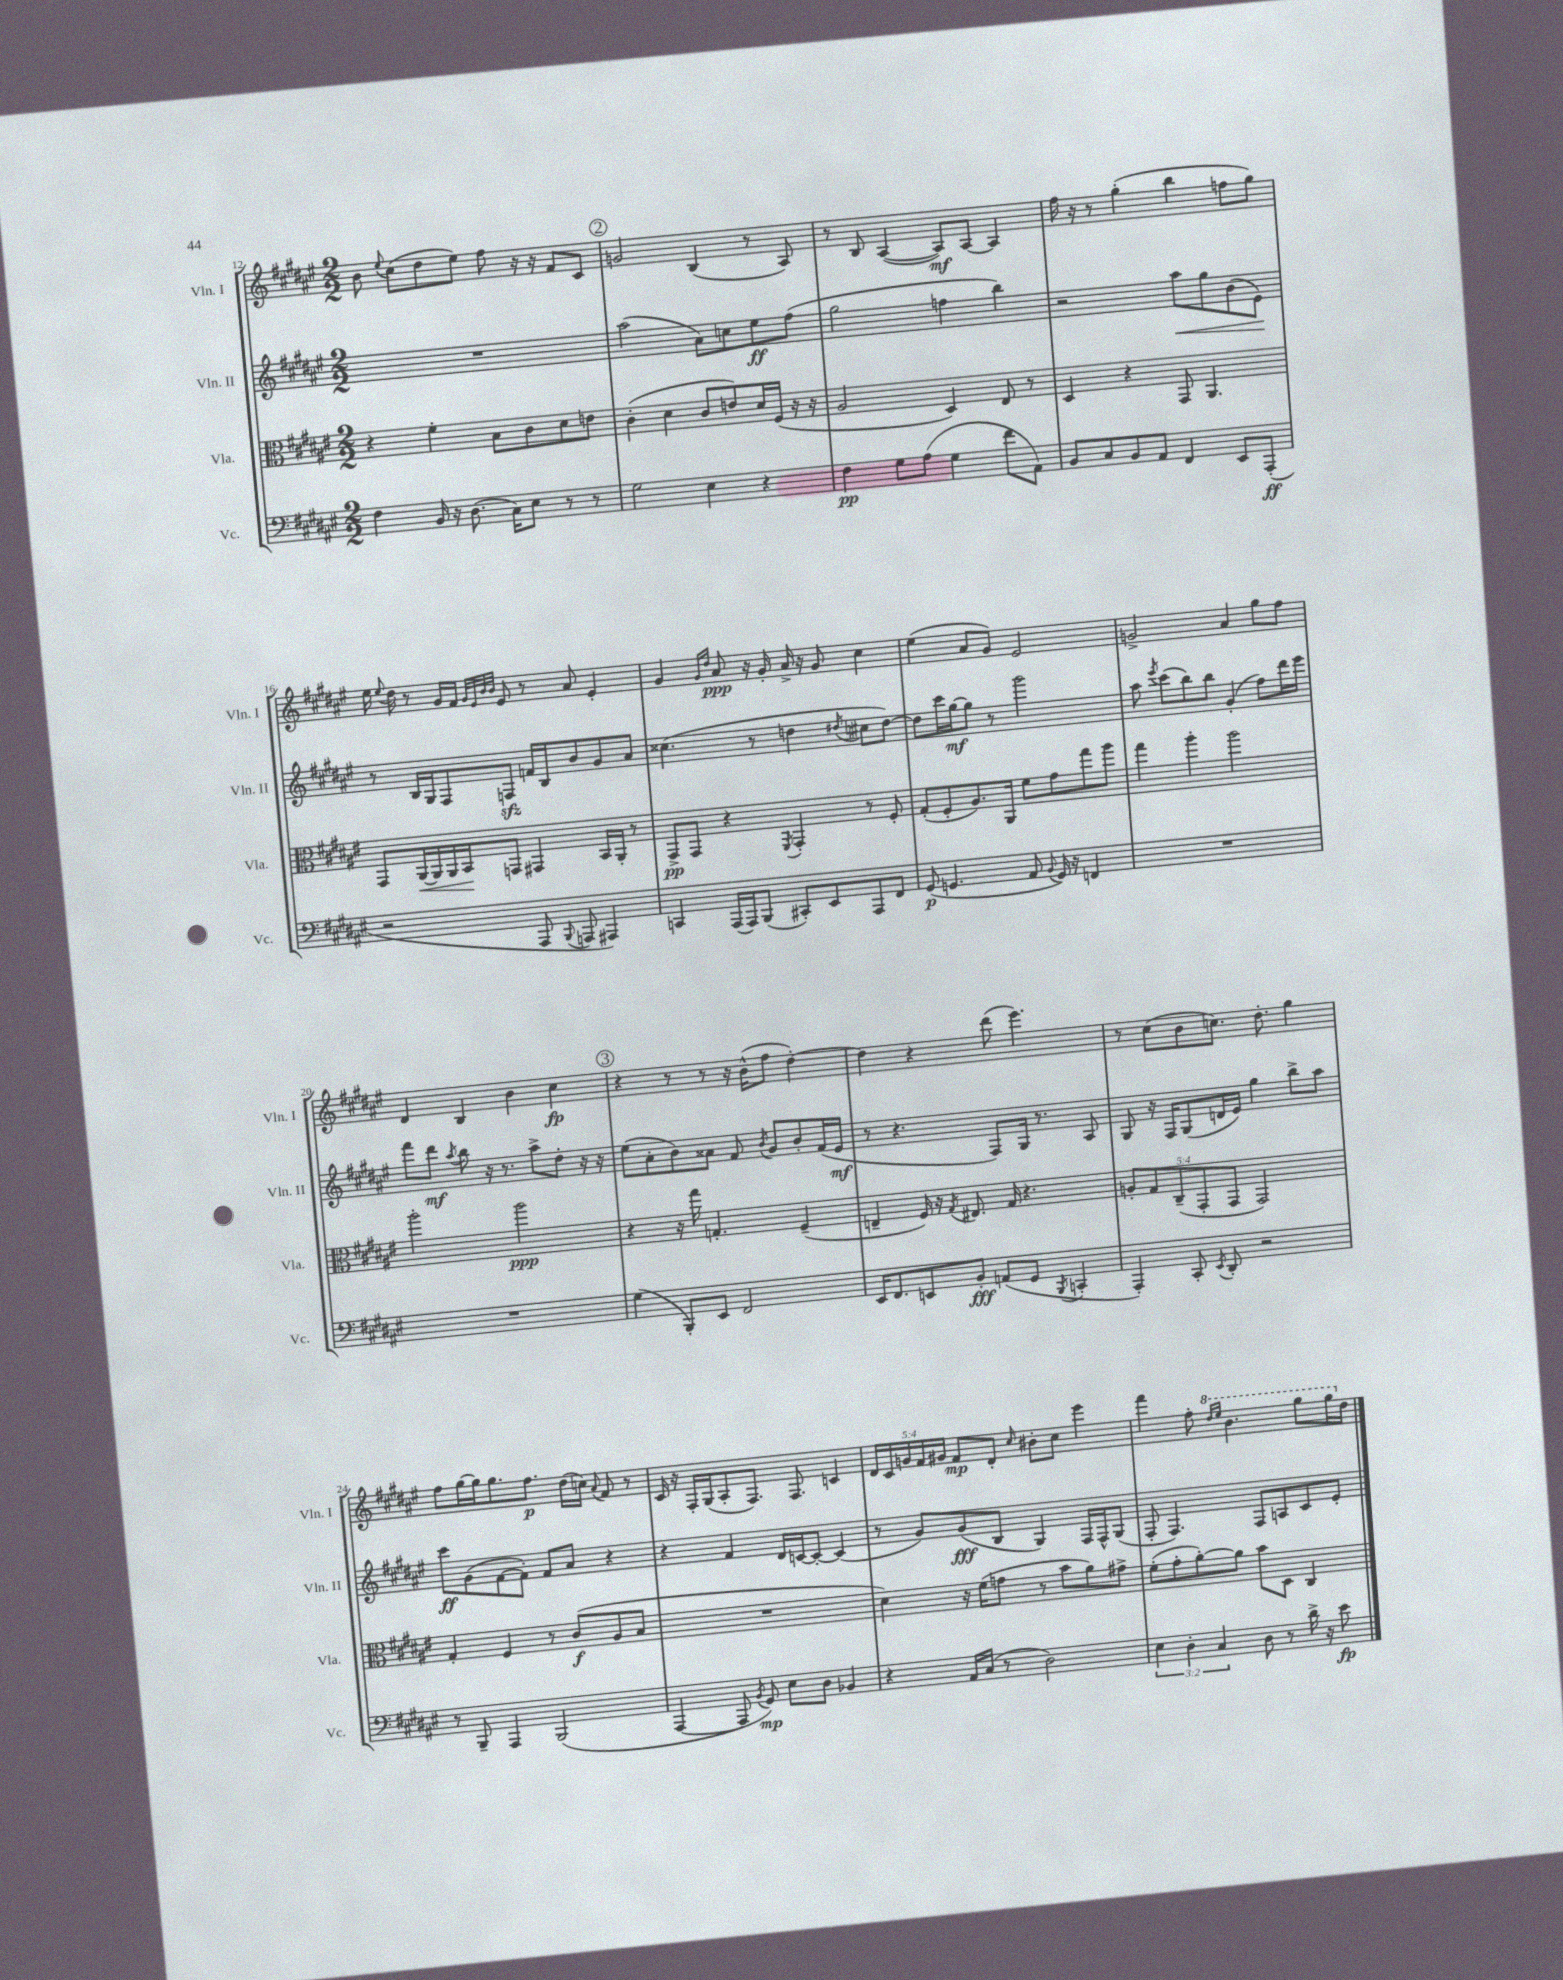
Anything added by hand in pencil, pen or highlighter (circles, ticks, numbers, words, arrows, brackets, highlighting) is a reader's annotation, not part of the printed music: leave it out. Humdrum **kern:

**kern	**kern	**kern	**kern
*staff4	*staff3	*staff2	*staff1
*clefF4	*clefC3	*clefG2	*clefG2
*k[f#c#g#d#a#e#]	*k[f#c#g#d#a#e#]	*k[f#c#g#d#a#e#]	*k[f#c#g#d#a#e#]
*M2/2	*M2/2	*M2/2	*M2/2
4F#	4r	1r	8b
.	.	.	8qqee#
.	.	.	(8cc#
16BB	4f#'	.	8dd#
16r	.	.	.
(8.D#	.	.	8ee#)
.	8B	.	8ff#
16C#)	.	.	.
8E#	8c#	.	16r
.	.	.	16r
8r	8d#	.	8f#
8r	8e	.	8c#
=	=	=	=
2G#	(4c#'	(2aa#	2g
.	4d#	.	.
4E#	8c#	8a#)	(4B
.	8e)	8cc	.
4r	16d#	8ee#	8r
.	(16F#	.	.
.	16r	(8ff#	8A#)
.	16r	.	.
=	=	=	=
4F#	2A#	2gg#	8r
.	.	.	8B
8G#	.	.	([4A#
(8A#	.	.	.
4G#	4D#)	4ff	8A#])
.	.	.	[8A#
8f#	8E#	4bb)	4A#]
8AA#)	8r	.	.
=	=	=	=
8BB	4D#	2r	16ff#
.	.	.	16r
8C#	.	.	8r
8BB	4r	.	(4gg#'
8AA#	.	.	.
4FF#	8GG#	8aa#	4bb
.	4.AA#	8gg#	.
8EE#	.	(8b	8ff
(8AAA#'	.	8e#)	8gg#)
=	=	=	=
2r	8GG#	8r	16ee#
.	.	.	8qqee#
.	.	.	16dd#
.	[16AA#	16B	8r
.	16AA#]	16G#	.
.	16AA#	8F#	16g#
.	16BB	.	16f#
.	.	.	32qqg#
.	.	.	32qqe#
.	.	.	32qqb
.	.	.	32qqb
.	8GG	8F	8e#
8AAA#	4GG#	16f	8r
.	.	16B	.
8qqBBB	.	.	.
8AAA	.	8b	8a#
4AAA#)	16BB	8g#	4e#'
.	16AA#'	.	.
.	8r	8a#	.
=	=	=	=
4CC	8GG#^	(4.cc##	4g#
.	8GG#	.	.
.	.	.	16qqg#
.	.	.	16qqdd#
(16AAA#	4r	.	8a#
16AAA#)	.	.	.
(8BBB	.	8r	16r
.	.	.	16g#'
.	8qFF#	.	.
8CC#')	4GG#'	4dd	16a#^
.	.	.	16r
8EE#	.	.	8g#
.	.	8qdd#	.
8AAA#	8r	8cc#	4cc#
8FF#	8F#'	[8dd#)	.
=	=	=	=
(8GG#	(8G#'	8dd#]	(4ee#
4.GG	8F#'	16ccc#	.
.	.	[16gg#	.
.	8.A#)	8gg#]	8a#
.	.	8r	8g#)
.	16AA#	.	.
8AA#	8f#	2ggg#	2e#
8qqBB	.	.	.
16GG)	8g#	.	.
16r	.	.	.
4FF	8gg#	.	.
.	8aa#	.	.
=	=	=	=
1r	4gg#	8aa#	2g^
.	.	8qeee#	.
.	.	(8ccc#	.
.	4aa#'	8bb)	.
.	.	8bb	.
.	2aa#	(4g#'	4a#
.	.	8ff#)	8gg#
.	.	16ddd#	8ff#
.	.	16eee#	.
=	=	=	=
1r	2aa#'	8fff#	4d#
.	.	8ddd#	.
.	.	8qaa#	.
.	.	8bb	4B
.	.	16r	.
.	.	8.r	.
.	2aa#	.	4b
.	.	8aa#^	.
.	.	8dd#'	4cc#
.	.	16r	.
.	.	16r	.
=	=	=	=
(4G#	4r	(8ee#	4r
.	.	8a#'	.
8BBB')	16r	8b)	8r
.	16gg#	.	.
8EE#	4.G'	8a##	8r
2FF#	.	8f#	16r
.	.	.	(16b^^
.	.	8qb	.
.	.	8g#	8ff#
.	(4F#~	8b'	[4dd#')
.	.	(16f#	.
.	.	16e#	.
=	=	=	=
16EE#	4E~	8r	4dd#]
8.FF#	.	.	.
.	.	4.r	.
8EE	16F#)	.	4r
.	16r	.	.
.	8qG#	.	.
8BB'	8.E#	.	.
(8AA	.	8F#)	(8ddd#
.	16G#	.	.
8GG#	4.r	16G#	4.eee#)
.	.	8.r	.
8qBBB	.	.	.
4CC'	.	.	.
.	.	8A#	.
=	=	=	=
4AAA#')	10A'	8G#	8r
.	10G#	.	.
.	.	16r	(8cc#
.	.	16F#	.
.	(10C#~	.	.
8CC#'	.	(8G#	8b
.	10GG#'	.	.
8qEE#	.	.	.
8DD#'	.	16d	8.cc)
.	10GG#	.	.
.	.	16e#)	.
2r	2GG#)	4gg#	.
.	.	.	8.dd#'
.	.	8bb^	4gg#
.	.	8aa#	.
=	=	=	=
8r	4G#'	8ccc#	8ff#
8BBB~	.	(8g#	[16gg#
.	.	.	16gg#]
4AAA#	4F#	[8f#	8.gg#
.	.	8f#'])	.
.	.	.	8.ff#
(2BBB	8r	8f#	.
.	(8c#	8a#	(16dd#
.	.	.	16cc)
.	.	.	8qqa#
.	8A#	4r	8f#
.	8B	.	8r
=	=	=	=
[4AAA#	1r	4r	16c#
.	.	.	16r
.	.	.	16F#'
.	.	.	(16G#
8AAA#]	.	4f#	8A#'
8qBB	.	.	.
8GG#)	.	.	8.F#)
8E#	.	16d#	.
.	.	[16c	8.F#
8D#	.	8c'_	.
4BB-	.	(4c]	4c
=	=	=	=
4r	4d#)	8r	20d#
.	.	.	20c#
.	.	.	20g
.	.	8g#)	.
.	.	.	20f#
.	.	.	20g#
16AA#	16r	(8g#	8f#
(16C#	(16f#	.	.
8r	8g	8B	8d#'
.	.	.	16qqcc#
2D#)	8r	4G#)	8b#'
.	8b	.	8cc#
.	8a#)	16F#	4eee#
.	.	16F#^^	.
.	8g#^	(8G#	.
=	=	=	=
6E#	(8f#'	8F#'	4fff#
.	8g#'	4.F#)	.
6D#'	.	.	.
.	[8a#')	.	8ff#'
6C#	.	.	.
.	.	.	16qqddd#
.	.	.	16qqeee#
.	8a#]	.	4.bb
8D#	8b	8F#	.
8r	8D#	8A	.
16d#^	4C#	8c#	8ggg#
16r	.	.	.
8e#	.	8e#'	16ggg#
.	.	.	16dd#
==	==	==	==
*-	*-	*-	*-
